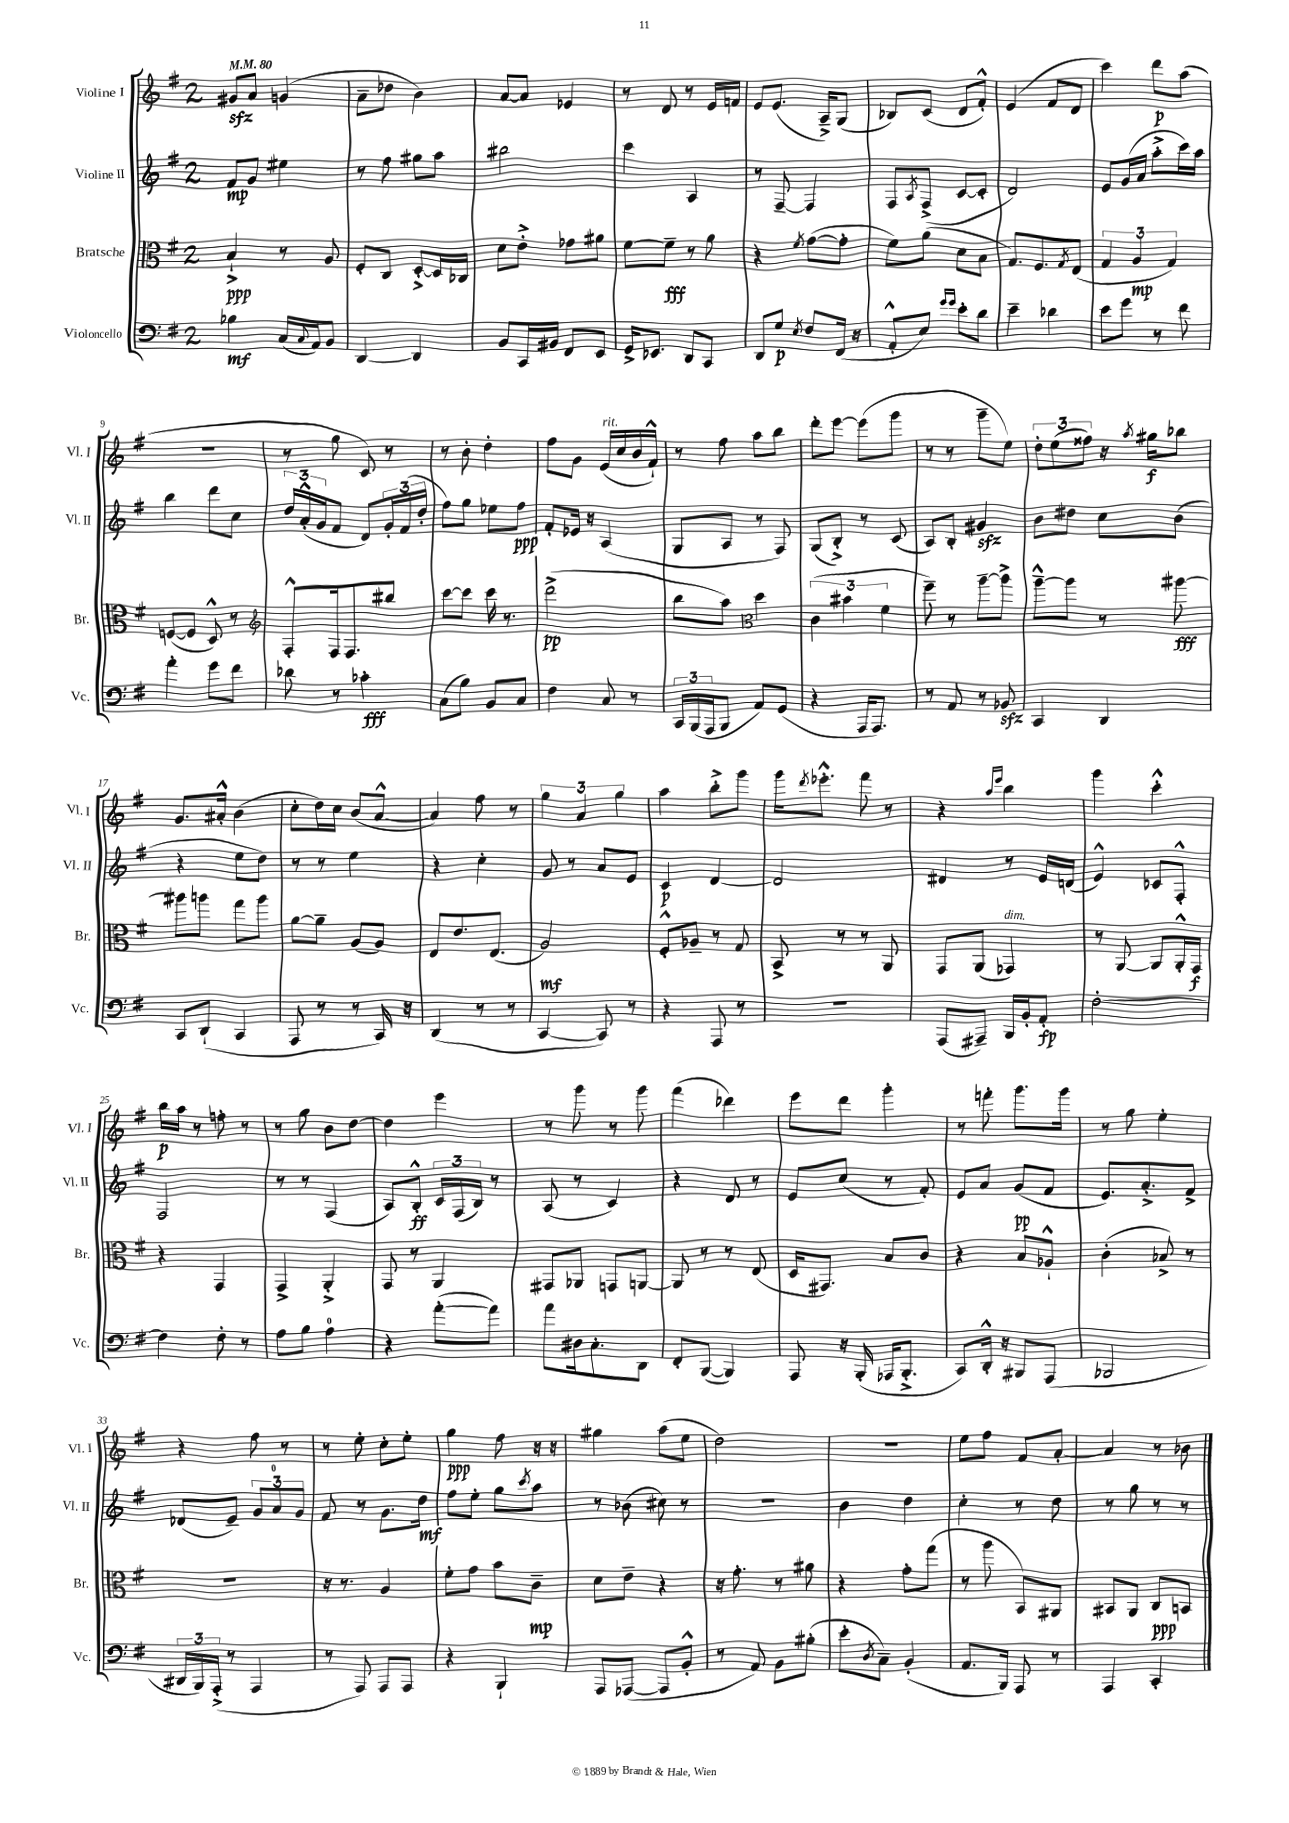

**kern	**dynam	**kern	**dynam	**kern	**dynam	**kern	**dynam
*part4	*part4	*part3	*part3	*part2	*part2	*part1	*part1
*staff4	*staff4	*staff3	*staff3	*staff2	*staff2	*staff1	*staff1
*I"Violoncello	*	*I"Bratsche	*	*I"Violine II	*	*I"Violine I	*
*I'Vc.	*	*I'Br.	*	*I'Vl. II	*	*I'Vl. I	*
*clefF4	*	*clefC3	*	*clefG2	*	*clefG2	*
*k[f#]	*	*k[f#]	*	*k[f#]	*	*k[f#]	*
*M2/4	*	*M2/4	*	*M2/4	*	*M2/4	*
*MM80	*	*MM80	*	*MM80	*	*MM80	*
=1	=1	=1	=1	=1	=1	=1	=1
4B-X\	mf	4B`^/	ppp	8f#/L	mp	8g#Xzz/L	.
.	.	.	.	8g/J	.	8a/J	.
(16C/LL	.	8r	.	4ee#X\	.	(4gn/	.
8qqC/	.	.	.	.	.	.	.
16AA/J)	.	.	.	.	.	.	.
8BB/J	.	8A/	.	.	.	.	.
=2	=2	=2	=2	=2	=2	=2	=2
[4DD/	.	8F#'/L	.	8r	.	8a~\L	.
.	.	8C/J	.	8ff#\	.	8dd-X\J	.
4DD/]	.	[8D'^/L	.	8gg#X\L	.	4b\)	.
.	.	16D/L]	.	8aa\J	.	.	.
.	.	16C-X/JJ	.	.	.	.	.
=3	=3	=3	=3	=3	=3	=3	=3
8BB/L	.	8d\L	.	2bb#X\	.	[8a/L	.
16CC/L	.	8e'^\J	.	.	.	8a/J]	.
16BB#X/JJ	.	.	.	.	.	.	.
8FF#/L	.	8g-X\L	.	.	.	4e-X/	.
8EE/J	.	8a#X\J	.	.	.	.	.
=4	=4	=4	=4	=4	=4	=4	=4
16GG^/KL	.	[8f#\L	.	4ccc\	.	8r	.
8.EE-X/J	.	.	.	.	.	.	.
.	.	8f#~\J]	fff	.	.	8d/	.
8DD/L	.	8r	.	4A/	.	8r	.
8CC/J	.	8a\	.	.	.	16e/LL	.
.	.	.	.	.	.	16fn/JJ	.
=5	=5	=5	=5	=5	=5	=5	=5
8DD/L	.	4r	.	8r	.	8e/L	.
8G/J	p	.	.	[8F#~/	.	(8.e/J	.
8qE/	.	8qf#/	.	.	.	.	.
8F#/L	.	([8g\L	.	4F#/]	.	.	.
.	.	.	.	.	.	16A~^/KL)	.
(16FF#/Jk	.	8g'\J]	.	.	.	(8G/J	.
16r	.	.	.	.	.	.	.
=6	=6	=6	=6	=6	=6	=6	=6
8AA'^^/L	.	8f#\L)	.	8F#/L	.	8B-X/L)	.
.	.	.	.	8qA/	.	.	.
8E/J)	.	(8a\J	.	(8F#^/J	.	(8c/J	.
16qqg/LL	.	.	.	.	.	.	.
16qqg/JJ	.	.	.	.	.	.	.
8e'\L	.	8d\L	.	[8c/L	.	8d/L	.
8d\J	.	8B\J	.	8c'/J]	.	8f#'^^/J)	.
=7	=7	=7	=7	=7	=7	=7	=7
4e~\	.	8.G/L)	.	2d/)	.	(4e/	.
.	.	8.F#/	.	.	.	.	.
4d-X\	.	.	.	.	.	8f#/L	.
.	.	8qG/	.	.	.	.	.
.	.	(8E/J	.	.	.	8d/J	.
=8	=8	=8	=8	=8	=8	=8	=8
8e\L	.	6G/	.	8e/L	.	4ccc\)	.
8g\J	.	.	.	(16g/L	.	.	.
.	.	6A/	mp	.	.	.	.
.	.	.	.	16a/JJ	.	.	.
8r	.	.	.	8aa'^\L	.	8ddd\L	p
.	.	6G/)	.	.	.	.	.
8f#\	.	.	.	16ccc\L)	.	(8aa\J	.
.	.	.	.	16aa\JJ	.	.	.
!!LO:LB:g=z
=9	=9	=9	=9	=9	=9	=9	=9
4a'\	.	([8Fn/L	.	4bb\	.	2r	.
.	.	8F/J]	.	.	.	.	.
8g\L	.	8D^^/)	.	8ddd\L	.	.	.
8f#\J	.	8r	.	8cc\J	.	.	.
=10	=10	=10	=10	=10	=10	=10	=10
*	*	*clefG2	*	*	*	*	*
8d-X\	.	8F#'^^/L	.	24dd/LL	.	8r	.
.	.	.	.	(24a'^^/	.	.	.
.	.	.	.	24g/J	.	.	.
8r	.	16F#/k	.	8f#/J	.	8gg\	.
.	.	8.F#/	.	.	.	.	.
4c-X'\	fff	.	.	8d/L)	.	8c/)	.
.	.	8bb#X/J	.	24g'/L	.	8r	.
.	.	.	.	(24f#/	.	.	.
.	.	.	.	24dd'/JJ	.	.	.
=11	=11	=11	=11	=11	=11	=11	=11
(8C\L	.	[8ccc\L	.	8ff#\L)	.	8r	.
8B\J)	.	8ccc\J]	.	8gg\J	.	8b'\	.
8BB/L	.	16ccc\	.	8ee-X\L	.	4dd'\	.
.	.	8.r	.	.	.	.	.
8C/J	.	.	.	8ff#\J	ppp	.	.
=12	=12	=12	=12	=12	=12	=12	=12
4F#\	.	(2ddd^\	pp	8f#'/L	.	8ff#\L	.
.	.	.	.	16e-X/Jk	.	8g\J	.
.	.	.	.	16r	.	.	.
!	!	!	!	!	!	!LO:TX:a:i:t=rit.	!
8C/	.	.	.	(4A/	.	(16e/LL	.
.	.	.	.	.	.	16cc/	.
8r	.	.	.	.	.	16b/	.
.	.	.	.	.	.	16f#`^^/JJ)	.
=13	=13	=13	=13	=13	=13	=13	=13
24CC/LL	.	8bb\L	.	8G/L	.	8r	.
(24BBB/	.	.	.	.	.	.	.
24AAA/J	.	.	.	.	.	.	.
8BBB/J	.	8aa\J)	.	8A/J	.	8ff#\	.
*	*	*clefC3	*	*	*	*	*
8AA/L)	.	4dd\	.	8r	.	8aa\L	.
(8GG/J	.	.	.	8F#/)	.	8bb\J	.
=14	=14	=14	=14	=14	=14	=14	=14
4r	.	(6c\	.	(8G/L	.	8ddd'\L	.
.	.	.	.	8B'^/J)	.	[8eee\J	.
.	.	6b#X\	.	.	.	.	.
16AAA/KL	.	.	.	8r	.	(8eee\L]	.
8.AAA/J)	.	.	.	.	.	.	.
.	.	6f#\	.	.	.	.	.
.	.	.	.	(8c/	.	8ggg\J	.
=15	=15	=15	=15	=15	=15	=15	=15
8r	.	8ff#~\)	.	8A/L)	.	8r	.
8AA/	.	8r	.	8B'/J	.	8r	.
8r	.	[8aa~\L	.	4g#Xzz/	.	8ggg~\L	.
8BB-Xzz/	.	8aa^\J]	.	.	.	8ee\J)	.
=16	=16	=16	=16	=16	=16	=16	=16
4CC/	.	[8aa~^^\L	.	8b\L	.	12dd'\L	.
.	.	.	.	.	.	(12ee\	.
.	.	8aa\J]	.	8dd#X\J	.	.	.
.	.	.	.	.	.	12ff##X\J)	.
4DD/	.	8r	.	8cc\L	.	16r	.
.	.	.	.	.	.	8qaa/	.
.	.	.	.	.	.	16gg#X\KL	f
.	.	[8aa#X\	fff	(8b\J	.	8bb-X\J	.
!!LO:LB:g=z
=17	=17	=17	=17	=17	=17	=17	=17
8CC/L	.	8aa#X\L]	.	4r	.	8.g/L	.
(8DD`/J	.	8aan\J	.	.	.	.	.
.	.	.	.	.	.	16a#X'^^/Jk	.
4CC/	.	8gg\L	.	8ee\L	.	(4b\	.
.	.	8aa\J	.	8dd\J)	.	.	.
=18	=18	=18	=18	=18	=18	=18	=18
8AAA/	.	[8a\L	.	8r	.	8cc'\L	.
8r	.	8a~\J]	.	8r	.	16dd\L)	.
.	.	.	.	.	.	16cc\JJ	.
8r	.	(8A/L	.	4ee\	.	(8b/L	.
16CC/)	.	8A/J)	.	.	.	[8a^^/J	.
16r	.	.	.	.	.	.	.
=19	=19	=19	=19	=19	=19	=19	=19
(4DD/	.	8E/L	.	4r	.	4a/])	.
.	.	8.e/	.	.	.	.	.
8r	.	.	.	4cc'\	.	8ff#\	.
.	.	(8.E/J	.	.	.	.	.
8r	.	.	.	.	.	8r	.
=20	=20	=20	=20	=20	=20	=20	=20
[4CC/	.	2A/)	mf	8g/	.	6gg\	.
.	.	.	.	8r	.	.	.
.	.	.	.	.	.	6a/	.
8CC/])	.	.	.	8a/L	.	.	.
.	.	.	.	.	.	6gg\	.
8r	.	.	.	8e/J	.	.	.
=21	=21	=21	=21	=21	=21	=21	=21
4r	.	8F#'^^/L	.	4c/	p	4aa\	.
.	.	8A-X~/J	.	.	.	.	.
8AAA/	.	8r	.	[4d/	.	8bb'^\L	.
8r	.	8G/	.	.	.	8ggg\J	.
=22	=22	=22	=22	=22	=22	=22	=22
2r	.	8BB^/	.	2d/]	.	16ggg\KL	.
.	.	.	.	.	.	8qddd/	.
.	.	.	.	.	.	8.eee-X'^^\J	.
.	.	8r	.	.	.	.	.
.	.	8r	.	.	.	8fff#\	.
.	.	8AA/	.	.	.	8r	.
=23	=23	=23	=23	=23	=23	=23	=23
(8AAA/L	.	8GG/L	.	4d#X/	.	4r	.
8AAA#X~/J)	.	(8AA/J	.	.	.	.	.
.	.	.	.	.	.	16qqaa/LL	.
.	.	.	.	.	.	16qqeee/JJ	.
!	!	!LO:TX:a:i:t=dim.	!	!	!	!	!
16BBB/LL	.	4GG-X/)	.	8r	.	4bb\	.
16BB'/J	.	.	.	.	.	.	.
8AA'/J	fp	.	.	16e/LL	.	.	.
.	.	.	.	(16dn/JJ	.	.	.
=24	=24	=24	=24	=24	=24	=24	=24
[2F#'\	.	8r	.	4e^^/)	.	4ggg\	.
.	.	[8AA/	.	.	.	.	.
.	.	8AA/L]	.	8c-X/L	.	4ccc'^^\	.
.	.	16AA'^^/L	.	8F#'^^/J	.	.	.
.	.	16GG/JJ	f	.	.	.	.
!!LO:LB:g=z
=25	=25	=25	=25	=25	=25	=25	=25
4F#\]	.	4r	.	2F#/	.	16bb\LL	p
.	.	.	.	.	.	16aa\JJ	.
.	.	.	.	.	.	8r	.
8F#'\	.	4GG/	.	.	.	8ffn'\	.
8r	.	.	.	.	.	8r	.
=26	=26	=26	=26	=26	=26	=26	=26
8A\L	.	4GG^/	.	8r	.	8r	.
8B\J	.	.	.	8r	.	8gg\	.
4A\	.	4AA'^/	.	(4F#/	.	8b\L	.
.	.	.	.	.	.	[8dd\J	.
=27	=27	=27	=27	=27	=27	=27	=27
4r	.	8GG/	.	8A/L)	.	4dd\]	.
.	.	8r	.	8B'^^/J	ff	.	.
([8a'\L	.	4AA/	.	24c/LL	.	4eee\	.
.	.	.	.	(24F#/	.	.	.
.	.	.	.	24B/JJ)	.	.	.
8a\J])	.	.	.	8r	.	.	.
=28	=28	=28	=28	=28	=28	=28	=28
8a\L	.	8GG#X/L	.	(8A/	.	8r	.
16D#X\k	.	8AA-X/J	.	8r	.	8ggg\	.
8.C'\	.	.	.	.	.	.	.
.	.	8GGn/L	.	4c/)	.	8r	.
8DD\J	.	[8AAn/J	.	.	.	8ggg\	.
=29	=29	=29	=29	=29	=29	=29	=29
8FF#'/L	.	8AA/]	.	4r	.	(4fff#\	.
([8BBB/J	.	8r	.	.	.	.	.
4BBB/])	.	8r	.	8d/	.	4ddd-X\)	.
.	.	(8E/	.	8r	.	.	.
=30	=30	=30	=30	=30	=30	=30	=30
8AAA/	.	16D/KL	.	8e/L	.	8eee\L	.
.	.	8.GG#X/J)	.	.	.	.	.
16r	.	.	.	(8cc/J	.	8ddd\J	.
(16BBB'/	.	.	.	.	.	.	.
16AAA-X/KL	.	8B/L	.	8r	.	4ggg'\	.
8.BBB'^/J	.	.	.	.	.	.	.
.	.	8c/J	.	8f#'/)	.	.	.
=31	=31	=31	=31	=31	=31	=31	=31
8CC/L)	.	4r	.	8e/L	.	8r	.
16DD'^^/Jk	.	.	.	8a/J	.	8fffn'\	.
16r	.	.	.	.	.	.	.
8BBB#X/L	.	8B/L	.	(8g/L	pp	8.ggg\L	.
(8AAA/J	.	8A-X`^^/J	.	8f#/J	.	.	.
.	.	.	.	.	.	16ggg\Jk	.
=32	=32	=32	=32	=32	=32	=32	=32
2BBB-X/	.	(4c'\	.	8.e/L)	.	8r	.
.	.	.	.	.	.	8gg\	.
.	.	.	.	8.a'^/	.	.	.
.	.	8B-X^/)	.	.	.	4ee'\	.
.	.	8r	.	8f#^/J	.	.	.
!!LO:LB:g=z
=33	=33	=33	=33	=33	=33	=33	=33
24DD#X/LL	.	2r	.	(8d-X/L	.	4r	.
24BBB/)	.	.	.	.	.	.	.
(24AAA'^/JJ	.	.	.	.	.	.	.
8r	.	.	.	8e~/J)	.	.	.
4AAA/	.	.	.	12g/L	.	8ff#\	.
.	.	.	.	12a/	.	.	.
.	.	.	.	.	.	8r	.
.	.	.	.	12g/J	.	.	.
=34	=34	=34	=34	=34	=34	=34	=34
8r	.	16r	.	8f#/	.	8r	.
.	.	8.r	.	.	.	.	.
8AAA/)	.	.	.	8r	.	8ee'\	.
8AAA/L	.	4A/	.	8.g\L	.	8cc'\L	.
8AAA/J	.	.	.	.	.	8ee'\J	.
.	.	.	.	16dd\Jk	mf	.	.
=35	=35	=35	=35	=35	=35	=35	=35
4r	.	8f#'\L	.	8ff#\L	.	4gg\	ppp
.	.	8g\J	.	8ee'\J	.	.	.
4BBB`/	.	8b\L	.	8gg\L	.	8ff#\	.
.	.	.	.	8qccc/	.	.	.
.	.	8c~\J	mp	8aa\J	.	16r	.
.	.	.	.	.	.	16r	.
=36	=36	=36	=36	=36	=36	=36	=36
8AAA/L	.	8d\L	.	8r	.	4gg#X\	.
([8AAA-X/J	.	8e~\J	.	(8b-X\	.	.	.
8AAA-/L]	.	4r	.	8cc#X\)	.	(8aa\L	.
8BB'^^/J	.	.	.	8r	.	8ee\J	.
=37	=37	=37	=37	=37	=37	=37	=37
8r	.	16r	.	2r	.	2dd\)	.
.	.	8.g'\	.	.	.	.	.
8AA/)	.	.	.	.	.	.	.
8BB\L	.	8r	.	.	.	.	.
(8B#X'\J	.	8a#X\	.	.	.	.	.
=38	=38	=38	=38	=38	=38	=38	=38
8e'\L	.	4r	.	4b\	.	2r	.
8qD/	.	.	.	.	.	.	.
8C~\J)	.	.	.	.	.	.	.
(4BB'/	.	8g'\L	.	4dd\	.	.	.
.	.	(8gg\J	.	.	.	.	.
=39	=39	=39	=39	=39	=39	=39	=39
8.AA/L	.	8r	.	4cc'\	.	8ee\L	.
.	.	8aa\	.	.	.	8ff#\J	.
16BBB/Jk)	.	.	.	.	.	.	.
8AAA/	.	8BB/L)	.	8r	.	8f#/L	.
8r	.	8AA#X/J	.	8dd\	.	[8a'/J	.
=40	=40	=40	=40	=40	=40	=40	=40
4AAA/	.	8BB#X/L	.	8r	.	4a/]	.
.	.	8AA/J	.	8gg\	.	.	.
4CC'/	.	8C/L	ppp	8r	.	8r	.
.	.	8BBn/J	.	8r	.	8b-X\	.
==	==	==	==	==	==	==	==
*-	*-	*-	*-	*-	*-	*-	*-
